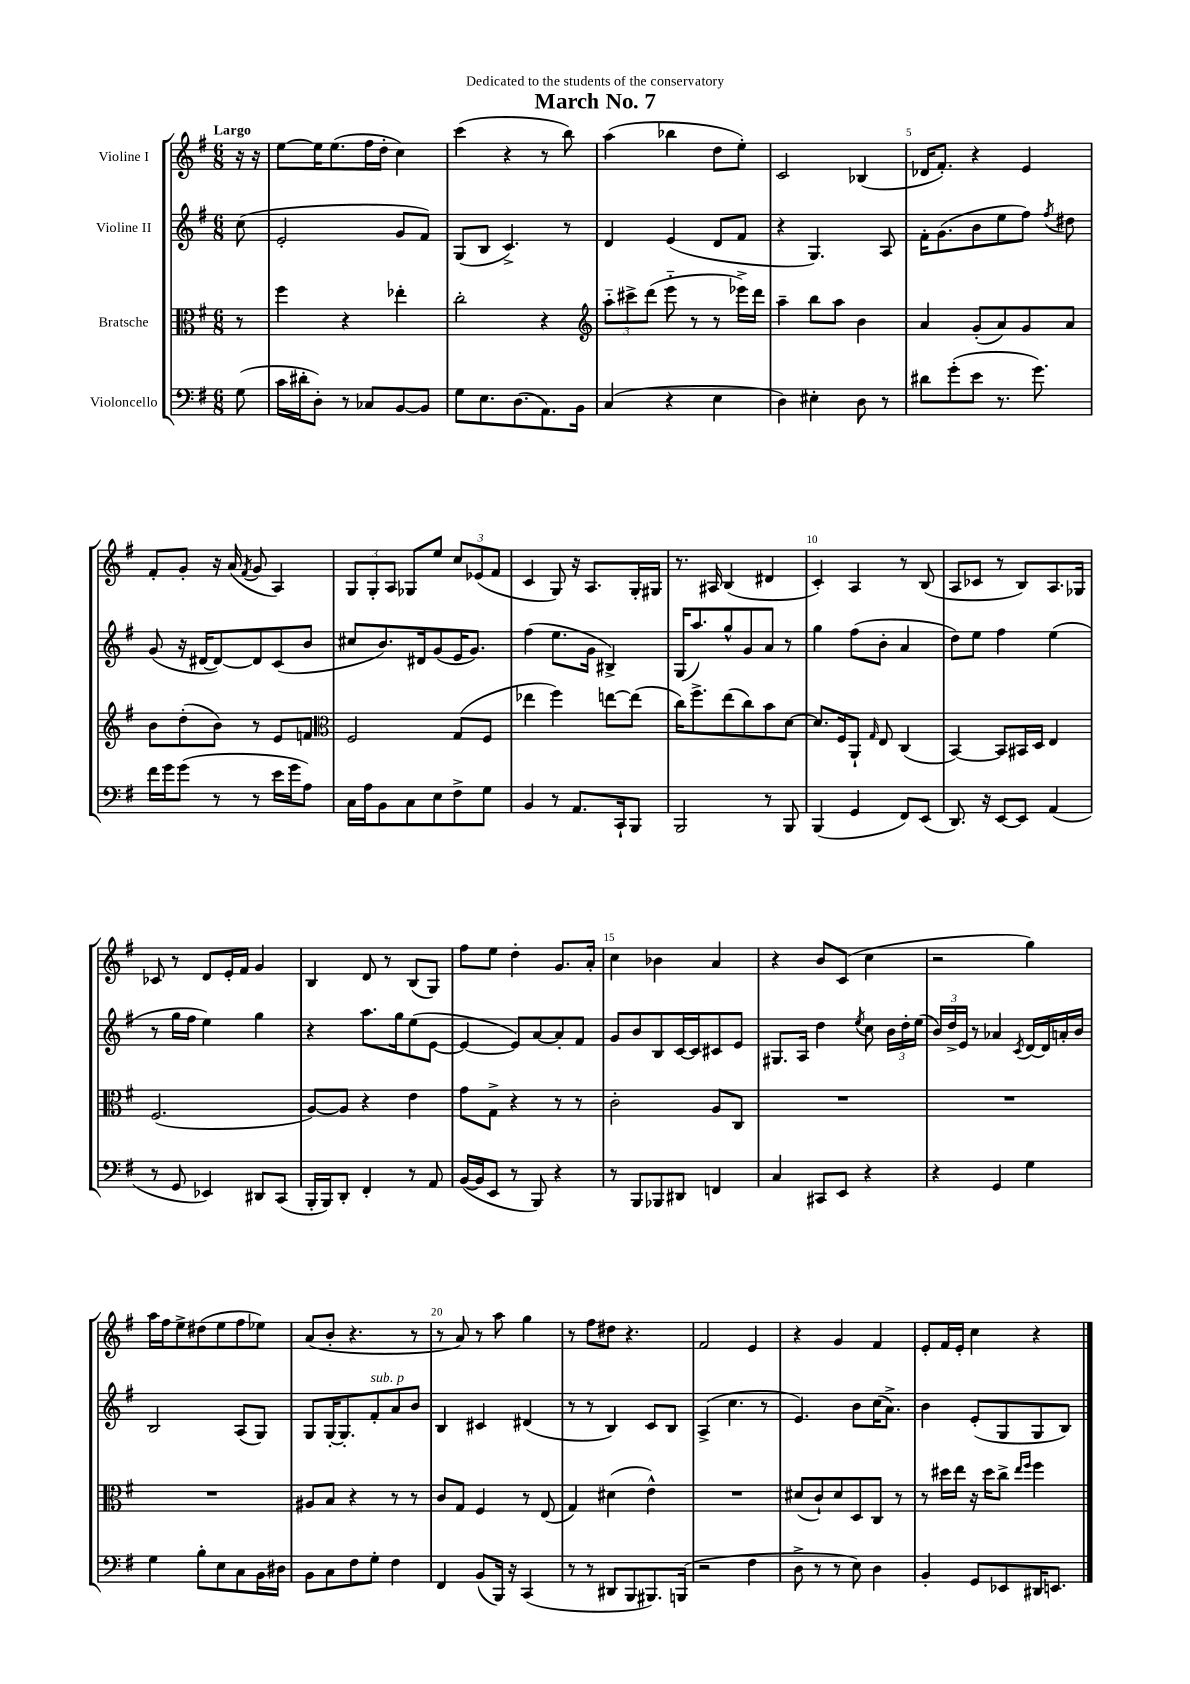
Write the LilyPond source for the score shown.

\header { title = "March No. 7" dedication = "Dedicated to the students of the conservatory" }
<<
\new StaffGroup <<
\new Staff = "s0" \with { instrumentName = "Violine I" } {
    \clef treble \key g \major \numericTimeSignature \time 6/8 \partial 8 \tempo "Largo"
    \autoBeamOff r16 r16 |
    e''8[~ e''16 e''8.( fis''16 d''16]-. c''4) |
    c'''4( r4 r8 b''8) |
    a''4( bes''4 d''8[ e''8]-.) |
    c'2 bes4( |
    des'16[ fis'8.]-.) r4 e'4 |
    fis'8[-. g'8]-. r16 a'16( \acciaccatura { fis'8 } g'8 a4) |
    \tuplet 3/2 { g8[ g8-. a8] } ges8[ e''8] \tuplet 3/2 { c''8[ ees'8( fis'8] } |
    c'4 g8) r16 a8.[ g16-. gis16] |
    r8. ais16 b4( dis'4 |
    c'4-.) a4 r8 b8( |
    a8[ ces'8] r8 b8[) a8. ges16] |
    ces'8 r8 d'8[ e'16-. fis'16] g'4 |
    b4 d'8 r8 b8[( g8]) |
    fis''8[ e''8] d''4-. g'8.[ a'16]-. |
    c''4 bes'4 a'4 |
    r4 b'8[ c'8]( c''4 |
    r2 g''4) |
    a''16[ fis''16 e''8-> dis''8( e''8 fis''8 ees''8]) |
    a'8[( b'8]-. r4. r8 |
    r8 a'8) r8 a''8 g''4 |
    r8 fis''8[ dis''8] r4. |
    fis'2 e'4 |
    r4 g'4 fis'4 |
    e'8[-. fis'16 e'16]-. c''4 r4 \bar "|." |
}
\new Staff = "s1" \with { instrumentName = "Violine II" } {
    \clef treble \key g \major \numericTimeSignature \time 6/8 \partial 8
    \autoBeamOff c''8( |
    e'2-. g'8[ fis'8]) |
    g8[( b8] c'4.->) r8 |
    d'4 e'4( d'8[ fis'8] |
    r4 g4.) a8 |
    fis'16[-. g'8.( b'8 e''8 fis''8]) \acciaccatura { fis''8 } dis''8 |
    g'8( r16 dis'16[~ dis'8~) dis'8 c'8( b'8] |
    cis''8[ b'8.) dis'16 g'8( e'16 g'8.]) |
    fis''4( e''8.[ g'16] bis4->) |
    g16[( a''8.) g''8-^ g'8 a'8] r8 |
    g''4 fis''8[( b'8]-. a'4 |
    d''8[) e''8] fis''4 e''4( |
    r8 g''16[ fis''16] e''4) g''4 |
    r4 a''8.[ g''16 e''8( e'8]~ |
    e'4~ e'8[) a'8~ a'8-. fis'8] |
    g'8[ b'8 b8 c'16~ c'16 cis'8 e'8] |
    gis8.[ a16] d''4 \acciaccatura { e''8 } c''8 \tuplet 3/2 { b'16[ d''16-. e''16]( } |
    \tuplet 3/2 { b'16[) d''16-> e'16] } r8 aes'4 \acciaccatura { c'8 } d'16[~ d'16 a'16-. b'16] |
    b2 a8[( g8]) |
    g8[ g16~-. g8.-. fis'8-.^\markup { \italic "sub. p" } a'8 b'8] |
    b4 cis'4 dis'4( |
    r8 r8 b4) c'8[ b8] |
    a4->( c''4. r8 |
    e'4.) b'8[ c''16( a'8.]->) |
    b'4 e'8[-.( g8 g8 b8]) \bar "|." |
}
\new Staff = "s2" \with { instrumentName = "Bratsche" } {
    \clef alto \key g \major \numericTimeSignature \time 6/8 \partial 8
    \autoBeamOff r8 |
    fis''4 r4 ees''4-. |
    c''2-. r4 |
    \clef treble \tuplet 3/2 { a''8[-_ cis'''8-> d'''8]( } e'''8-_ r8 r8 ees'''16[->) d'''16] |
    a''4-- b''8[ a''8] b'4 |
    a'4 g'8[-.( a'8) g'8 a'8] |
    b'8[ d''8-.( b'8]) r8 e'8[ f'8] |
    \clef alto fis2 g8[( fis8] |
    ees''4 fis''4) e''8[~ e''8]( |
    c''16[) fis''8.-> e''8( c''8) b'8 d'8]~ |
    d'8.[ fis16 a,8]-! \grace { g16 } e8 c4( |
    b,4~) b,8[ bis,16 d16] e4 |
    fis2.( |
    a8[~) a8] r4 e'4 |
    g'8[ g8]-> r4 r8 r8 |
    c'2-. a8[ c8] |
    R2. |
    R2. |
    R2. |
    ais8[ b8] r4 r8 r8 |
    c'8[ g8] fis4 r8 e8( |
    g4) dis'4( e'4-^) |
    R2. |
    dis'8[( c'8-!) dis'8 d8 c8] r8 |
    r8 dis''16[ e''16] r16 dis''16[ c''8]-> \grace { e''16[ fis''16] } fis''4 \bar "|." |
}
\new Staff = "s3" \with { instrumentName = "Violoncello" } {
    \clef bass \key g \major \numericTimeSignature \time 6/8 \partial 8
    \autoBeamOff g8( |
    c'16[ dis'16-. d8]-.) r8 ces8[ b,8~ b,8] |
    g8[ e8. d8.( a,8.) b,16] |
    c4( r4 e4 |
    d4) eis4-. d8 r8 |
    dis'8[ g'8-.( e'8] r8. g'8.) |
    fis'16[ g'16 g'8]( r8 r8 e'16[ g'16 a8]) |
    c16[ a16 b,8 c8 e8 fis8-> g8] |
    b,4 r8 a,8.[ c,16-! b,,8] |
    b,,2 r8 b,,8 |
    b,,4( g,4 fis,8[) e,8]( |
    d,8.) r16 e,8[~ e,8] a,4( |
    r8 g,8 ees,4) dis,8[ c,8]( |
    b,,16[-. b,,16) d,8]-. fis,4-. r8 a,8 |
    b,16[~( b,16 e,8] r8 b,,8) r4 |
    r8 b,,8[ bes,,8 dis,8] f,4 |
    c4 cis,8[ e,8] r4 |
    r4 g,4 g4 |
    g4 b8[-. e8 c8 b,16 dis16] |
    b,8[ c8 fis8 g8]-. fis4 |
    fis,4 b,8[( b,,16]) r16 c,4( |
    r8 r8 dis,8[ b,,8 bis,,8.) b,,16]( |
    r2 fis4 |
    d8-> r8 r8 e8) d4 |
    b,4-. g,8[ ees,8 dis,16 e,8.] \bar "|." |
}
>>
>>
\layout { \context { \Score \override BarNumber.break-visibility = ##(#f #t #t) barNumberVisibility = #(every-nth-bar-number-visible 5) } }
